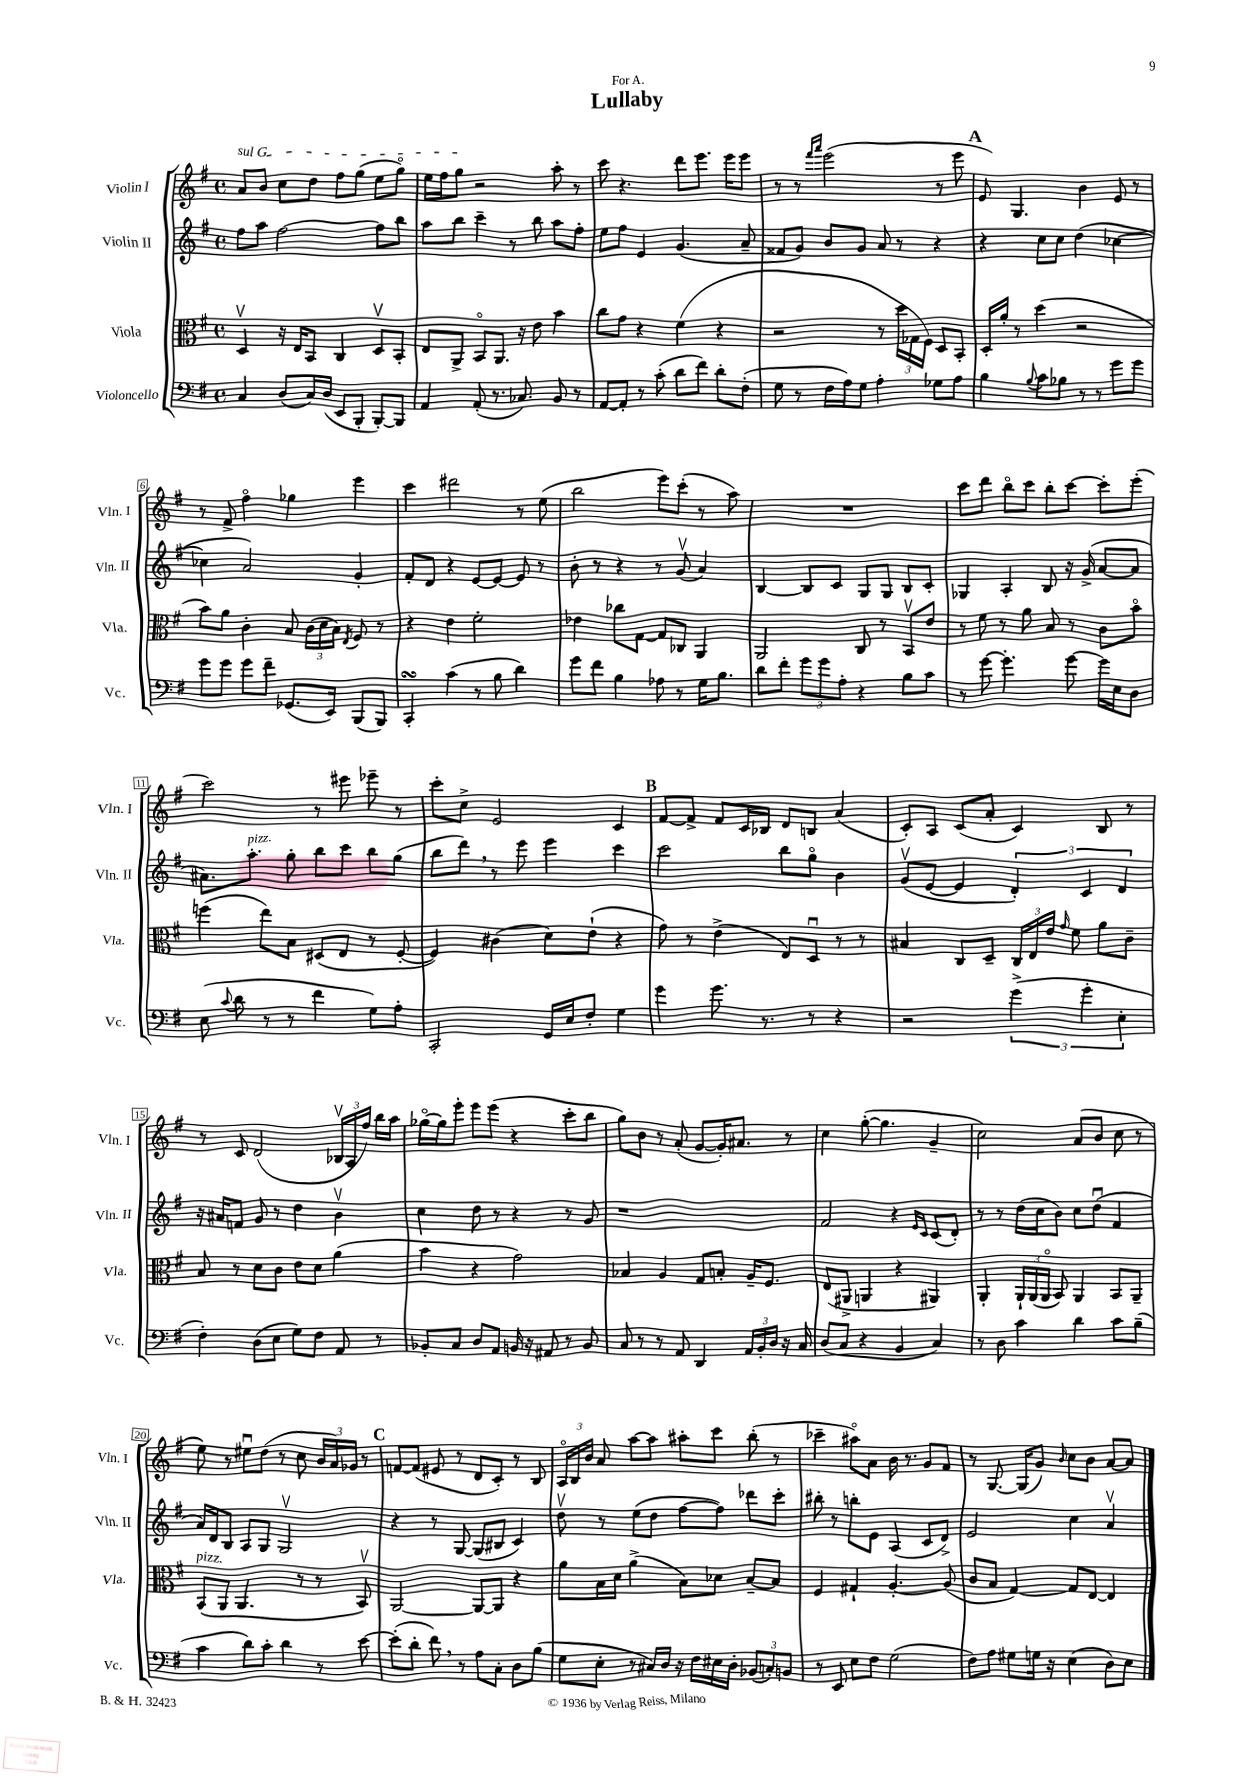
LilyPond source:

\header { title = "Lullaby" dedication = "For A." }
<<
\new StaffGroup <<
\new Staff = "s0" \with { instrumentName = "Violin I" shortInstrumentName = "Vln. I" } {
    \clef treble \key g \major \defaultTimeSignature \time 4/4
    \autoBeamOff \once \override TextSpanner.bound-details.left.text = \markup { \italic "sul G" } a'8[\startTextSpan b'8] c''8[ d''8] fis''8[ g''8]( e''8[ g''8]\flageolet) |
    e''16[ fis''16 g''8]\stopTextSpan r2 a''8-. r8 |
    c'''8 r4. d'''8[ e'''8.] e'''16[ e'''8] |
    r8 r8 \grace { fis'''16[ a'''16] } e'''2( r8 e'''8 |
    \mark \markup { \bold "A" } e'8) g4. b'4 e'8 r8 |
    r8 fis'8-> fis''4\flageolet ges''4 e'''4 |
    c'''4 dis'''2 r8 e''8( |
    b''2 e'''8[) c'''8]-.( r8 a''8) |
    R1 |
    c'''8[ d'''8] b''8[\flageolet c'''8] b''8[-. c'''8]~ c'''8[-. e'''8]-.( |
    c'''2) r8 eis'''8 ees'''8-- r8 |
    c'''8[-. c''8]-> e'2 c'4 |
    \mark \markup { \bold "B" } fis'8[~ fis'8]-> fis'8[ c'16 bes16] d'8[ b8] a'4( |
    c'8[-.) a8] c'8[( a'8]-. c'4) b8 r8 |
    r8 c'8 d'2( \tuplet 3/2 { bes16[\upbow a16 fis''16]) } b''16[ a''16] |
    ges''16[~\flageolet ges''16 e'''8]-. e'''8[ e'''8]( r4 c'''8[-. b''8] |
    g''8[) b'8] r8 a'8-.( g'8[~ g'16-.) ais'8.] r8 |
    c''4 g''8~-.( g''4. g'4-- |
    c''2) a'8[( b'8] c''8 r8 |
    e''8) r8 eis''8[\downbow d''8]( r8 c''8 \tuplet 3/2 { b'16[ a'16) ges'16] } r8 |
    \mark \markup { \bold "C" } f'8[~ f'8]( eis'8 r8 d'8[ c'8]-.) r8 b8 |
    \tuplet 3/2 { a16[\flageolet b16 b'16] } a'8 a''8[~ a''8] ais''8[-. c'''8] b''8-.( r8 |
    ces'''4-- ais''8[\flageolet) a'8] b'16 r8. g'8[ fis'8] |
    r8 g8.~ g16[( g'8]) \grace { b'16 } c''8[ b'8] a'8[~ a'8] \bar "|." |
}
\new Staff = "s1" \with { instrumentName = "Violin II" shortInstrumentName = "Vln. II" } {
    \clef treble \key g \major \defaultTimeSignature \time 4/4
    \autoBeamOff fis''8[ a''8] fis''2~ fis''8[ b''8] |
    a''8[ b''8] c'''4-- r8 b''8 a''8[ fis''8]-. |
    e''8[ fis''8] e'4 g'4.( a'8-- |
    fisis'8[ g'8]) b'8[ g'8] a'8 r8 r4 |
    \mark \markup { \bold "A" } r4 c''8[ c''8] d''4( ces''4~ |
    ces''4 a'2) g'4-. |
    fis'8[-. d'8] r4 e'8[~ e'8]~ e'8 r8 |
    b'8-. r8 r4 r8 g'8\upbow( a'4) |
    b4~ b8[ c'8] g8[ g8] b8[ c'8]-. |
    ges4 a4-. b8 r16 g'16->( a'8[~ a'8] |
    ais'8.[) a''8.]-.^\markup { \italic "pizz." } g''8-. b''8[ c'''8] b''8[ g''8]( |
    b''8[ d'''8]) \breathe r8 e'''8 e'''4 c'''4 |
    \mark \markup { \bold "B" } c'''2 b''8[ g''8]\flageolet b'4 |
    g'8[\upbow( e'8]~ e'4 \tuplet 3/2 { d'4-.) c'4 d'4 } |
    r16 ais'16[ f'8] g'8 r8 d''4 b'4\upbow |
    c''4 d''8 r8 r4 r8 g'8 |
    r1 |
    fis'2 r4 \grace { e'16[ c'16] } c'8[( d'8]-.) |
    r8 r8 d''16[( c''16 b'8]) c''8[ d''8]\downbow( fis'4 |
    a'16[) d'16 b8] a8[ g8] g2\upbow |
    \mark \markup { \bold "C" } r4 r8 g8~ g8[( bis8] c'4) |
    d''8\upbow r8 e''8[( d''8] fis''8[~ fis''8]) des'''8[ c'''8]-. |
    bis''8-. r8 b''8[-. e'8] a4( c'8[ d'8]->) |
    e'2 c''4 a'4\upbow \bar "|." |
}
\new Staff = "s2" \with { instrumentName = "Viola" shortInstrumentName = "Vla." } {
    \clef alto \key g \major \defaultTimeSignature \time 4/4
    \autoBeamOff d4\upbow r16 e16[ b,8] c4 d8[\upbow b,8]-. |
    e8[ a,8]-> b,8[\flageolet a,8.] r16 e'8 b'4 |
    c''8[ g'8] r4 fis'4( r4 |
    r2 r8 \tuplet 3/2 { d''16[ ges16 fis16]) } d8[ b,8]-. |
    \mark \markup { \bold "A" } d16[-. a'16]-. r8 d''4( r2 |
    b'8[) a'8] c'4-. b8 \tuplet 3/2 { c'16[( d'16 b16]) } \acciaccatura { e8 } fis8 r8 |
    r4 e'4 fis'2-. |
    ees'4 ces''8[ g8]~ g8[ ces8] a,4 |
    a,2 c8 r8 b,8[\upbow e'8] |
    r8 fis'8 r8 a'8 b8 r8 c'8[ b'8]\flageolet |
    f''4( e''8[) b8] dis8[( e8] r8 fis8~-. |
    fis4) cis'4( d'8[) e'8]-!( r4 |
    \mark \markup { \bold "B" } g'8) r8 e'4->( e8[) d8]\downbow r8 r8 |
    bis4 c8[ d8]-- \tuplet 3/2 { c16[ e16 e'16] } \grace { g'16 } fis'8 a'8[ c'8]-- |
    b8 r8 d'8[ c'8] e'8[ d'8] a'4( |
    b'4 r4 g'2) |
    bes4 a4 g8[ b8]-. a16[-- fis8.] |
    e8[( ais,8]-> a,4 r4 ais,4) |
    a,4-. \tuplet 3/2 { a,16[-! a,16( a,16]\flageolet } b,8) a,4 b,8[ a,8]-- |
    b,8[^\markup { \italic "pizz." }( a,8] a,4. r8 r8 b,8\upbow) |
    \mark \markup { \bold "C" } a,2~ a,8[~ a,8] r4 |
    a'8[ b16 d'16] a'4->( b8[) des'8] b8[~-- b8] |
    fis4 gis4-! a4.~-. a8( |
    c'8[ b8] g4~) g8[ e8]~ e4 \bar "|." |
}
\new Staff = "s3" \with { instrumentName = "Violoncello" shortInstrumentName = "Vc." } {
    \clef bass \key g \major \defaultTimeSignature \time 4/4
    \autoBeamOff c4 d8[( c16) d16]( e,8[ b,,8]-. b,,8[~-.) b,,8] |
    a,4 a,8-.( r8. ces8.) b,8 r8 |
    a,8[~ a,8]-. r8 c'8-.( d'8[ fis'8]) d'8[-. fis8]-.( |
    g8 r8 fis16[ a16) g8] a4-. ges8[ a8] |
    \mark \markup { \bold "A" } b4 \appoggiatura { b8 } c'8[ bes8] r8 r8 g'8[ g'8] |
    g'8[ g'8] g'8[ fis'8]-- ges,8.[( e,16]) b,,8[( b,,8]) |
    c,4-.\turn c'4( r8 b8 d'4) |
    g'8[ fis'8] b4 aes8 r8 g16[ b8.] |
    d'8[ fis'8]-. \tuplet 3/2 { g'8[ g'8 a8]-. } r4 b8[ c'8] |
    r8 g'8~ g'4.-. g'8~ g'16[ e16 d8] |
    e8( \appoggiatura { c'8 } d'8 r8 r8 fis'4 g8[) a8]-. |
    c,2-. g,16[ e16 fis8]-. g4 |
    \mark \markup { \bold "B" } g'4 g'8. r8. r8 r4 |
    r2 \tuplet 3/2 { g'4->( g'4-. e4-. } |
    fis4-.) d8[( e8] g8[) fis8] a,8 r8 |
    bes,8[-. c8] d8[ a,8] b,16 r16 ais,8 r8 b,8 |
    c8 r8 r8 a,8 d,4 \tuplet 3/2 { a,16[ b,16-. d16] } r16 c16 |
    d8[( c8] r4 b,4 c4) |
    r8 d8 c'4 d'4 c'8[ b8]--( |
    c'4 d'8[) c'8]-. d'4 r8 e'8~ |
    \mark \markup { \bold "C" } e'8[-.( d'8]-. fis'8) \breathe r8 a8[ c8]-. d8[ b8]( |
    g8[ e8]-. r8 cis16[) d16] r16 fis16[ eis16 d16]-. \tuplet 3/2 { bes,8[( c8-.) b,8] } |
    r8 e,8 e8[ fis8] g2( |
    fis8[) a8] gis8[ g16] r16 e4( d8[) e8] \bar "|." |
}
>>
>>
\layout { \context { \Score \override BarNumber.stencil = #(make-stencil-boxer 0.1 0.3 ly:text-interface::print) } }
